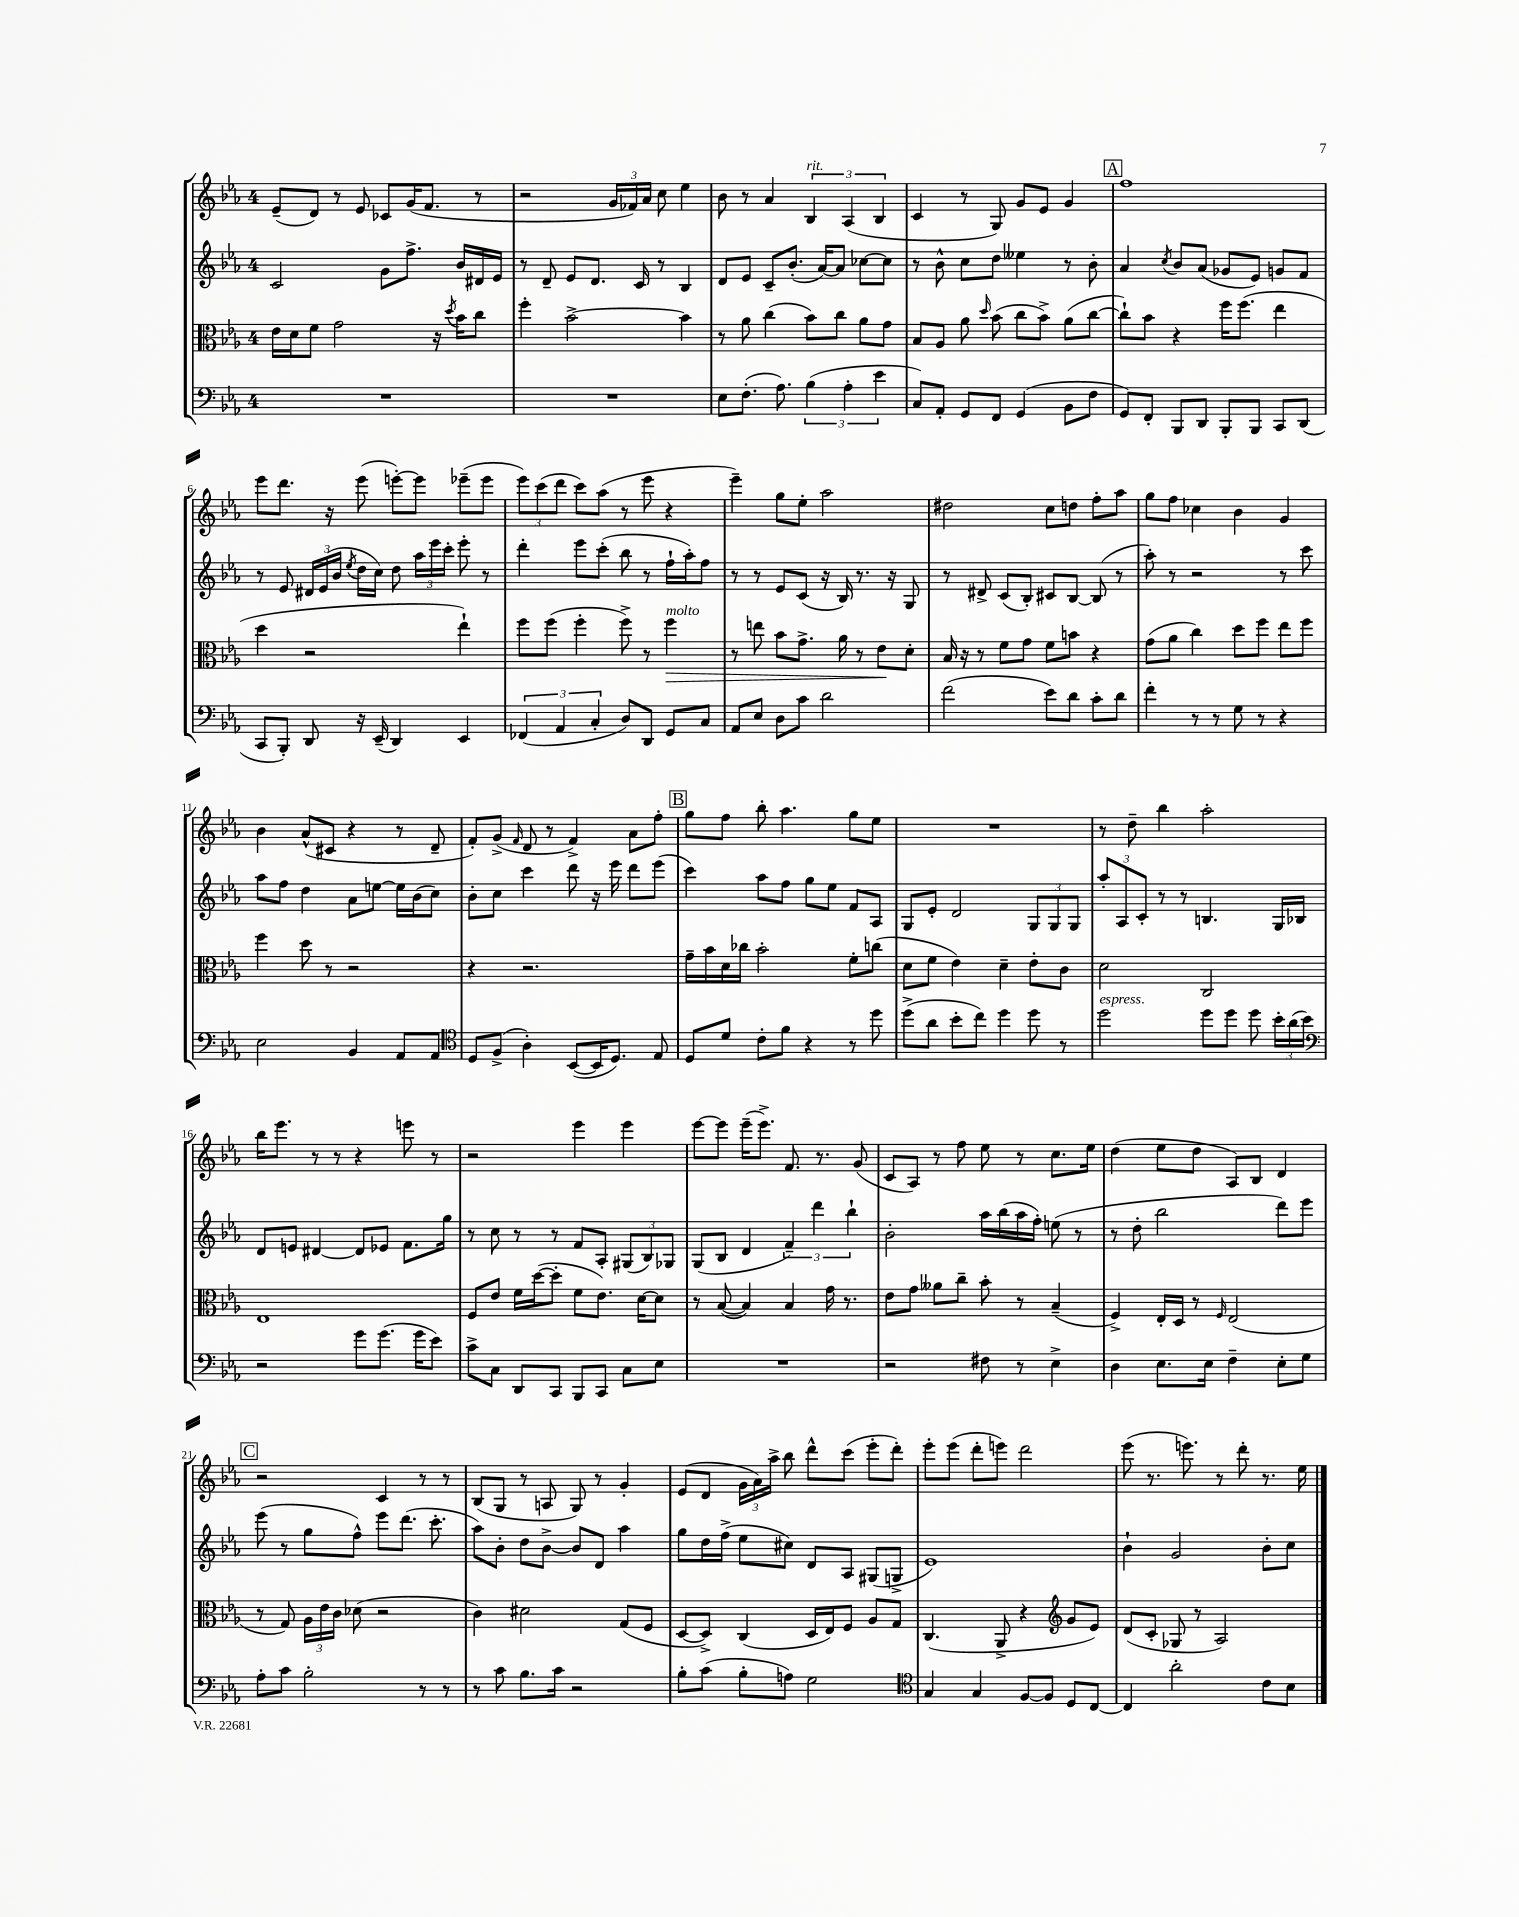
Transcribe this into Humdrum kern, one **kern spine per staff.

**kern	**kern	**kern	**kern
*staff4	*staff3	*staff2	*staff1
*clefF4	*clefC3	*clefG2	*clefG2
*k[b-e-a-]	*k[b-e-a-]	*k[b-e-a-]	*k[b-e-a-]
*M4/4	*M4/4	*M4/4	*M4/4
1r	16e-	2c	(8e-~
.	16d	.	.
.	8f	.	8d)
.	2g	.	8r
.	.	.	8e-
.	.	8g	8c-
.	.	8.ff^	(16g
.	.	.	8.f
.	16r	.	.
.	8qdd	.	.
.	16b-	16b-	.
.	8cc	16d#	8r
.	.	16e-	.
=	=	=	=
1r	4ff'	8r	2r
.	.	8d~	.
.	[2b-^	8e-	.
.	.	8.d	.
.	.	.	24g
.	.	.	24f-)
.	.	16c	.
.	.	.	24a-
.	.	8r	8cc
.	4b-]	4B-	4ee-
=	=	=	=
8E-	8r	8d	8b-
(8.F'	8a-	8e-	8r
.	(4cc	8c~	4a-
8.A-)	.	.	.
.	.	(8.b-'	.
(6B-	8b-)	.	6B-
.	.	[16a-)	.
.	8cc	8a-]	.
6A-'	.	.	(6A-
.	8a-	[8cc-	.
6e-	.	.	6B-
.	8g	8cc-]	.
=	=	=	=
8C)	8B-	8r	4c
8AA-'	8A-	8b-^^	.
8GG	8a-	8cc	8r
.	16qqdd	.	.
8FF	(8b-	8dd	8G)
(4GG	8cc	4ee--	8g
.	8b-^)	.	8e-
8BB-	(8a-	8r	4g
8F	[8cc	8b-'	.
=	=	=	=
8GG)	8cc`])	4a-	1ff
8FF'	8b-	.	.
.	.	8qcc	.
8BBB-	4r	8b-	.
8DD	.	(8a-	.
8BBB-'	16ff	8g-	.
.	(8.ff	.	.
8BBB-	.	8e-)	.
8CC	4ee-	8g	.
(8DD	.	8f	.
=	=	=	=
8CC	4dd	8r	8eee-
8BBB-')	.	8e-	8.ddd
8DD	2r	24d#	.
.	.	(24e-	.
.	.	.	16r
.	.	24b-	.
.	.	8qee-	.
16r	.	16dd	(8eee-
(16EE-~	.	16cc)	.
4DD)	.	8dd	[8eee')
.	.	24aa-	8eee]
.	.	24eee-	.
.	.	24ccc'	.
4EE-	4ee-`)	8eee-'	(8eee-~
.	.	8r	8eee-
=	=	=	=
(6FF-	8ff	4ddd'	12eee-)
.	.	.	(12ccc
.	(8ff	.	.
6AA-	.	.	12ddd
.	4ff'	8eee-	8ccc)
6C'	.	.	.
.	.	(8ccc'	(8aa-
8D)	8ff^)	8bb-	8r
8DD	8r	8r	8eee-
8GG	4ff	16ff`	4r
.	.	16aa-')	.
8C	.	8ff	.
=	=	=	=
8AA-	8r	8r	4eee-~)
8E-	8ee	8r	.
8D	8b-	8e-	8gg
8c	8.g^	(8c	8ee-'
2d	.	16r	2aa-
.	16a-	16B-)	.
.	8r	8.r	.
.	8e-	.	.
.	.	16r	.
.	8d'	8G	.
=	=	=	=
(2f	16B-	8r	2dd#
.	16r	.	.
.	8r	8d#^	.
.	8f	(8c	.
.	8g	8B-')	.
8e-)	8f	8c#	8cc
8d	8b	[8B-	8dd
8c'	4r	(8B-]	8ff'
8d	.	8r	8aa-
=	=	=	=
4f'	(8g	8aa-')	8gg
.	8a-	8r	8ff
8r	4cc)	2r	4cc-
8r	.	.	.
8G	8dd	.	4b-
8r	8ff	.	.
4r	8ee-	8r	4g
.	8ff	8ccc	.
=	=	=	=
2E-	4ff	8aa-	4b-
.	.	8ff	.
.	8dd	4dd	(8a-^^
.	8r	.	8c#
4BB-	2r	8a-	4r
.	.	[8ee	.
8AA-	.	16ee]	8r
.	.	(16b-	.
8AA-	.	8cc)	8d~
=	=	=	=
*clefC4	*	*	*
8D	4r	8b-'	8f')
(8F^	.	8cc	(8g^
.	.	.	16qqf
4A-')	2.r	4ccc	8d
.	.	.	8r
([8BB-	.	8ddd	4f^)
16BB-]	.	16r	.
8.D)	.	16eee-	.
.	.	8ddd	8a-
8E-	.	(8eee-	8ff'
=	=	=	=
8D	16g~	4ccc)	8gg
.	16b-	.	.
8d	16d	.	8ff
.	16cc-	.	.
8c'	2b-'	8aa-	8bb-'
8f	.	8ff	4.aa-
4r	.	8gg	.
.	.	8ee-	.
8r	8f'	8f	8gg
8dd	(8cc	8A-	8ee-
=	=	=	=
(8dd^	8d	8G	1r
8a-	8f	8e-'	.
8b-'	4e-)	2d	.
8cc)	.	.	.
4dd	4d~	.	.
8dd	8e-'	12G	.
.	.	12G	.
8r	8c	.	.
.	.	12G	.
=	=	=	=
2dd	2d	12aa-'	8r
.	.	12A-	.
.	.	.	8dd~
.	.	12c'	.
.	.	8r	4bb-
.	.	8r	.
8dd	2C	4.B	2aa-'
8dd	.	.	.
8dd	.	.	.
24b-'	.	16G	.
(24a-	.	.	.
.	.	16B-	.
24b-)	.	.	.
=	=	=	=
*clefF4	*	*	*
2r	1E-	8d	16bb-
.	.	.	8.eee-
.	.	8e	.
.	.	[4d#	8r
.	.	.	8r
8g	.	8d#]	4r
(8.g	.	8e-	.
.	.	8.f	8eee
16g	.	.	.
8e-)	.	.	8r
.	.	16gg	.
=	=	=	=
8c^	8F	8r	2r
8C	8e-	8cc	.
8DD	16f	8r	.
.	([16dd	.	.
8CC	8dd']	8r	.
8BBB-	8f	8f	4eee-
8CC	8.e-)	8A-'	.
8C	.	(12G#	4eee-
.	[16d	.	.
.	.	12B-)	.
8E-	8d]	.	.
.	.	12G-	.
=	=	=	=
1r	8r	(8G	[8eee-
.	([8B-	8B-	8eee-]
.	4B-])	4d	(16eee-~
.	.	.	8.eee-^)
.	4B-	6f~)	8.f
.	.	6ddd	.
.	.	.	8.r
.	16g	.	.
.	8.r	.	.
.	.	6bb-`	.
.	.	.	(8g
=	=	=	=
2r	8e-	2b-'	8c
.	8g	.	8A-)
.	8a--	.	8r
.	8cc~	.	8ff
8F#	8b-'	16aa-	8ee-
.	.	(16bb-	.
8r	8r	16aa-	8r
.	.	16ff')	.
4E-^	(4B-~	(8ee	8.cc
.	.	8r	.
.	.	.	16ee-
=	=	=	=
4D	4F^)	8r	(4dd
.	.	8dd'	.
8.E-	16E-'	2bb-	8ee-
.	16D	.	.
.	8r	.	8dd
16E-	.	.	.
.	16qqF	.	.
4F~	(2E-	.	8A-)
.	.	.	8B-
8E-'	.	8ddd)	4d
8G	.	8eee-	.
=	=	=	=
8A-'	8r	(8eee-	2r
8c	8G)	8r	.
2B-'	24A-	8gg	.
.	24e-	.	.
.	24c	.	.
.	(8d-	8ff^^)	.
.	2r	8eee-	4c
.	.	(8.ddd	.
8r	.	.	8r
.	.	8.ccc'	.
8r	.	.	8r
=	=	=	=
8r	4c)	8aa-)	(8B-
8c	.	8b-'	8G
8.B-	2d#	8dd	8r
.	.	[8b-^	8A
16c	.	.	.
2r	.	8b-]	8G)
.	.	8d	8r
.	(8G	4aa-	4g'
.	8F	.	.
=	=	=	=
8B-'	[8D	8gg	(8e-
(8c	8D^])	16dd	8d
.	.	(16ff^	.
8B-'	(4C	8ee-	24g
.	.	.	24a-)
.	.	.	24aa-^
8A)	.	8cc#)	8bb-
2G	16D	8d	8ddd^^
.	16E-)	.	.
.	8F	8A-	(8ccc
.	8A-	(8G#	8eee-'
.	8G	8G^	8ddd')
=	=	=	=
*clefC4	*	*	*
4G	(4.C	1e-)	8eee-'
.	.	.	(8eee-
4G	.	.	8ddd'
.	8AA-^	.	8eee)
[8F	4r	.	2ddd
8F]	.	.	.
*	*clefG2	*	*
8D	8g	.	.
[8C	8e-)	.	.
=	=	=	=
4C]	(8d	4b-`	(8eee-
.	8c'	.	8.r
2a-'	8G-	2g	.
.	.	.	8.eee)
.	8r	.	.
.	2A-)	.	8r
.	.	.	8ddd'
8c	.	8b-'	8.r
8B-	.	8cc	.
.	.	.	16ee-
==	==	==	==
*-	*-	*-	*-
